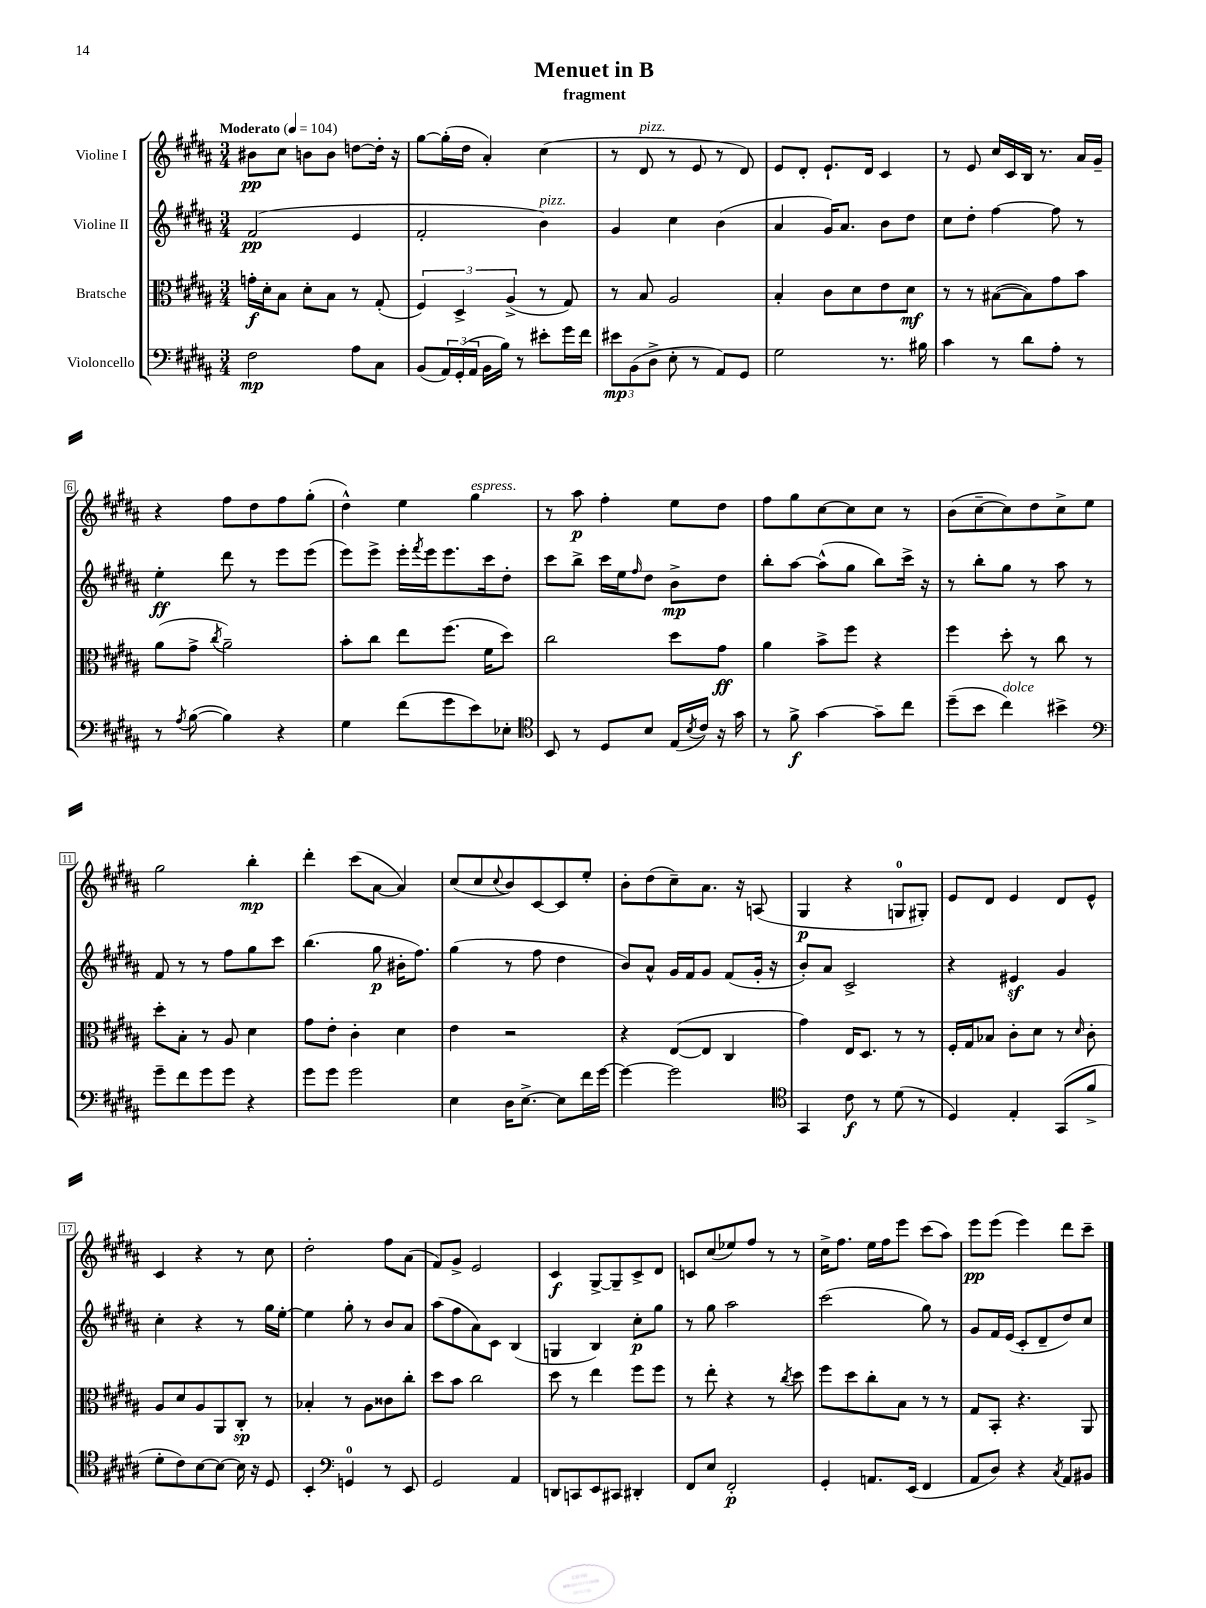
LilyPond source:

\header { title = "Menuet in B" subtitle = "fragment" }
<<
\new StaffGroup <<
\new Staff = "s0" \with { instrumentName = "Violine I" } {
    \clef treble \key b \major \numericTimeSignature \time 3/4 \tempo "Moderato" 4 = 104
    bis'8\pp cis''8 b'8 b'8 d''8~ d''16-. r16 |
    gis''8~ gis''16-.( dis''16 ais'4-.) cis''4( |
    r8 dis'8^\markup { \italic "pizz." } r8 e'8 r8 dis'8) |
    e'8 dis'8-. e'8.-! dis'16 cis'4 |
    r8 e'8 cis''16 cis'16 b16 r8. ais'16 gis'16-- |
    r4 fis''8 dis''8 fis''8 gis''8-.( |
    dis''4-^) e''4 gis''4^\markup { \italic "espress." } |
    r8 ais''8\p fis''4-. e''8 dis''8 |
    fis''8 gis''8 cis''8~ cis''8 cis''8 r8 |
    b'8( cis''8~-- cis''8) dis''8 cis''8-> e''8 |
    gis''2 b''4-.\mp |
    dis'''4-. cis'''8( ais'8~ ais'4) |
    cis''8( cis''8 \appoggiatura { cis''8 } b'8) cis'8~ cis'8 e''8-. |
    b'8-. dis''8( cis''8--) ais'8. r16 a8( |
    gis4\p r4 g8-0 gis8-.) |
    e'8 dis'8 e'4 dis'8 e'8-^ |
    cis'4 r4 r8 cis''8 |
    dis''2-. fis''8 ais'8( |
    fis'8) gis'8-> e'2 |
    cis'4\f gis8~-> gis8-- cis'8-> dis'8 |
    c'8 cis''8( ees''8) fis''8 r8 r8 |
    cis''16-> fis''8. e''16 fis''16 e'''8 cis'''8( ais''8) |
    e'''8\pp e'''8( e'''4) dis'''8 cis'''8-- \bar "|." |
}
\new Staff = "s1" \with { instrumentName = "Violine II" } {
    \clef treble \key b \major \numericTimeSignature \time 3/4
    fis'2\pp( e'4 |
    fis'2-. b'4^\markup { \italic "pizz." }) |
    gis'4 cis''4 b'4( |
    ais'4 gis'16) ais'8. b'8 dis''8 |
    cis''8 dis''8-. fis''4~ fis''8 r8 |
    e''4-.\ff dis'''8 r8 e'''8 e'''8( |
    e'''8) e'''8-> e'''16-. \acciaccatura { fis'''8 } e'''16 e'''8. cis'''16 dis''8-. |
    cis'''8 b''8-> cis'''16 e''16 \grace { fis''16 } dis''8 b'8->\mp dis''8 |
    b''8-. ais''8~ ais''8-^( gis''8 b''8) cis'''16-> r16 |
    r8 b''8-. gis''8 r8 ais''8 r8 |
    fis'8 r8 r8 fis''8 gis''8 cis'''8 |
    b''4.( gis''8\p bis'16-. fis''8.) |
    gis''4( r8 fis''8 dis''4 |
    b'8) ais'8-^ gis'16 fis'16 gis'8 fis'8( gis'16-. r16 |
    b'8-.) ais'8 cis'2-> |
    r4 eis'4\sf gis'4 |
    cis''4-. r4 r8 gis''16 e''16~-. |
    e''4 gis''8-. r8 b'8 ais'8 |
    ais''8( fis''8 ais'8) cis'8 b4( |
    g4 b4) cis''8-.\p gis''8 |
    r8 gis''8 ais''2 |
    cis'''2( gis''8) r8 |
    gis'8 fis'16 e'16( cis'8-. dis'8-- dis''8) cis''8 \bar "|." |
}
\new Staff = "s2" \with { instrumentName = "Bratsche" } {
    \clef alto \key b \major \numericTimeSignature \time 3/4
    g'16-.\f dis'16-. b8 dis'8-. b8 r8 gis8-.( |
    \tuplet 3/2 { fis4) dis4-> ais4->( } r8 gis8) |
    r8 b8 ais2 |
    b4-. cis'8 dis'8 e'8 dis'8\mf |
    r8 r8 bis8~( bis8) gis'8 b'8 |
    ais'8( gis'8-> \acciaccatura { cis''8 } ais'2--) |
    b'8-. cis''8 e''8 fis''8.( fis'16 dis''8) |
    cis''2 dis''8 gis'8\ff |
    ais'4 b'8-> fis''8 r4 |
    fis''4 dis''8-. r8 cis''8 r8 |
    dis''8-. b8-. r8 ais8 dis'4 |
    gis'8 e'8-. cis'4-. dis'4 |
    e'4 r2 |
    r4 e8~( e8 cis4 |
    gis'4) e16 dis8. r8 r8 |
    fis16-. gis16 bes8 cis'8-. dis'8 r8 \grace { dis'16 } cis'8-. |
    ais8 dis'8 ais8 ais,8 cis8-.\sp r8 |
    bes4-. r8 ais8 cisis'8 cis''8-. |
    dis''8 b'8 cis''2 |
    dis''8 r8 e''4 fis''8 fis''8 |
    r8 e''8-. r4 r8 \acciaccatura { cis''8 } dis''8 |
    fis''8 dis''8 cis''8-. b8 r8 r8 |
    gis8 b,8-. r4. ais,8 \bar "|." |
}
\new Staff = "s3" \with { instrumentName = "Violoncello" } {
    \clef bass \key b \major \numericTimeSignature \time 3/4
    fis2\mp ais8 cis8 |
    b,8( \tuplet 3/2 { ais,16) gis,16-.( ais,16 } b,16 b16) r8 eis'8-. gis'16 fis'16 |
    \tuplet 3/2 { eis'8\mp b,8( dis8-> } e8-. r8 ais,8) gis,8 |
    gis2 r8. bis16 |
    cis'4 r8 dis'8 ais8-. r8 |
    r8 \acciaccatura { ais8 } b8~( b4) r4 |
    gis4 fis'8( gis'8 e'8) ees8-. |
    \clef tenor b,8 r8 dis8 b8 e16( \acciaccatura { b8 } cis'16) r16 gis'16 |
    r8 fis'8->\f gis'4~ gis'8-- cis''8 |
    dis''8--( b'8 cis''4^\markup { \italic "dolce" }) bis'4-> |
    \clef bass gis'8-- fis'8 gis'8 gis'8 r4 |
    gis'8 gis'8 gis'2 |
    e4 dis16 e8.~-> e8 fis'16 gis'16~ |
    gis'4~ gis'2 |
    \clef tenor gis,4 cis'8\f r8 dis'8( r8 |
    dis4) e4-. gis,8( fis'8-> |
    dis'8-. cis'8) b8~ b8~ b16 r16 dis8 |
    b,4-. \clef bass g,4-0 r8 e,8 |
    gis,2 ais,4 |
    d,8 c,8 e,8 cis,8 dis,4-. |
    fis,8 e8 fis,2-.\p |
    gis,4-. a,8. e,16( fis,4 |
    ais,8 dis8) r4 \acciaccatura { cis8 } ais,8 bis,8 \bar "|." |
}
>>
>>
\layout { \context { \Score \override BarNumber.stencil = #(make-stencil-boxer 0.1 0.3 ly:text-interface::print) } }
